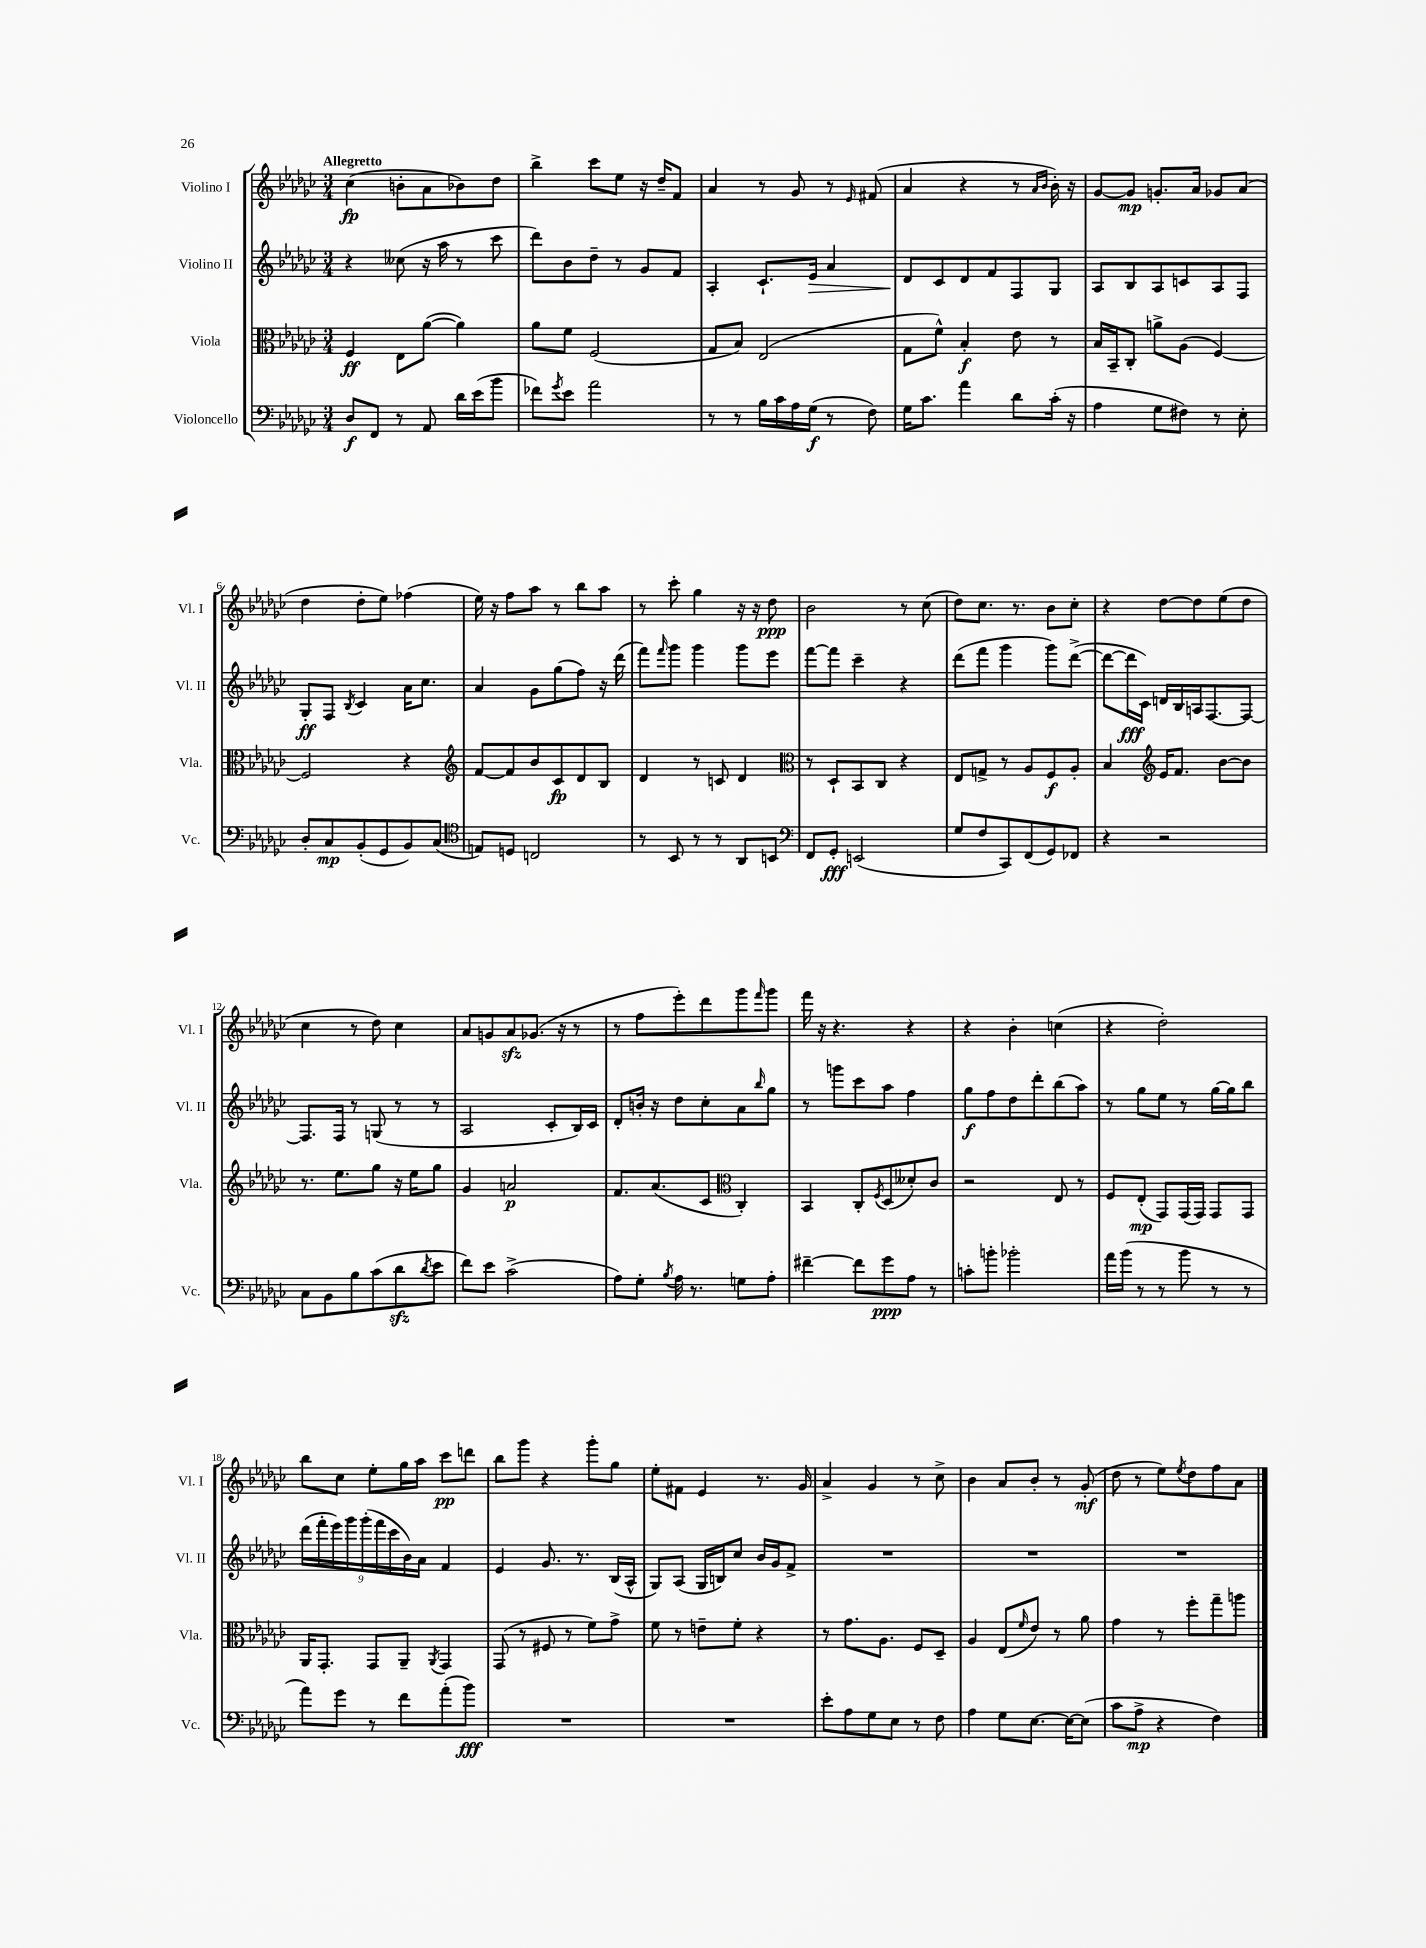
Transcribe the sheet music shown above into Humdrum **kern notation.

**kern	**kern	**kern	**kern
*staff4	*staff3	*staff2	*staff1
*clefF4	*clefC3	*clefG2	*clefG2
*k[b-e-a-d-g-c-]	*k[b-e-a-d-g-c-]	*k[b-e-a-d-g-c-]	*k[b-e-a-d-g-c-]
*M3/4	*M3/4	*M3/4	*M3/4
8D-	4F	4r	(4cc-
8FF	.	.	.
8r	8E-	(8cc--	8b'
8AA-	([8a-	16r	8a-
.	.	16aa-	.
16d-	4a-])	8r	8b-)
(16e-	.	.	.
8b-	.	8ccc-	8dd-
=	=	=	=
8f-)	8a-	8ddd-)	4bb-^
8qg-	.	.	.
8e-	8f	8b-	.
2a-	(2F	8dd-~	8ccc-
.	.	8r	8ee-
.	.	8g-	16r
.	.	.	16dd-~
.	.	8f	8f
=	=	=	=
8r	8G-	4A-'	4a-
8r	8B-)	.	.
16B-	(2E-	8.c-`	8r
16c-	.	.	.
16A-	.	.	8g-
(16G-	.	16e-	.
8r	.	4a-	8r
.	.	.	16qqe-
8F)	.	.	(8f#
=	=	=	=
16G-	8G-	8d-	4a-
8.c-	.	.	.
.	8f^^)	8c-	.
4a-	4B-'	8d-	4r
.	.	8f	.
8d-	8e-	8F	8r
.	.	.	16qqa-
.	.	.	16qqb-
(16c-'	8r	8G-	16b-')
16r	.	.	16r
=	=	=	=
4A-	16B-	8A-	[8g-
.	16BB-~	.	.
.	8C-'	8B-	8g-]
8G-	8a^	8A-	8.g'
8F#)	(8A-	8c	.
.	.	.	16a-
8r	[4F)	8A-	8g-
8E-'	.	8F	(8a-
=	=	=	=
8D-'	2F]	8G-'	4dd-
8C-	.	8F	.
.	.	8qB-	.
(8BB-'	.	4c-	8dd-'
8GG-	.	.	8ee-)
8BB-)	4r	16a-	(4ff-
.	.	8.cc-	.
(8C-	.	.	.
=	=	=	=
*clefC4	*clefG2	*	*
8E)	[8f	4a-	16ee-)
.	.	.	16r
8D	8f]	.	8ff
2C	8b-	8g-	8aa-
.	8c-	(8gg-	8r
.	8d-	8ff)	8bb-
.	8B-	16r	8aa-
.	.	(16ddd-	.
=	=	=	=
8r	4d-	8fff)	8r
.	.	16qqfff	.
8BB-	.	8ggg-	8ccc-'
8r	8r	4ggg-	4gg-
8r	8c	.	.
8AA-	4d-	8ggg-	16r
.	.	.	16r
8BB	.	8eee-	8dd-
=	=	=	=
*clefF4	*clefC3	*	*
8FF	8r	[8fff	2b-
8GG-'	8D-`	8fff]	.
(2EE	8BB-	4ccc-~	.
.	8C-	.	.
.	4r	4r	8r
.	.	.	(8cc-
=	=	=	=
8G-	8E-	(8ddd-	8dd-)
8F	8G^	8fff	8.cc-
8CC-)	8r	4ggg-	.
.	.	.	8.r
(8FF	8A-	.	.
8GG-)	8F	8ggg-)	8b-
8FF-	8A-'	([8ddd-^	8cc-'
=	=	=	=
4r	4B-	8ddd-_	4r
.	.	16ddd-]	.
.	.	16c-)	.
*	*clefG2	*	*
2r	16e-	16d	[8dd-
.	8.f	16B-	.
.	.	16A	8dd-]
.	.	[8.F	.
.	[8b-	.	(8ee-
.	8b-]	8F_	8dd-
=	=	=	=
8C-	8.r	8.F]	4cc-
8BB-	.	.	.
.	8.ee-	16F	.
8B-	.	8r	8r
(8c-	8gg-	(8G	8dd-)
8d-	16r	8r	4cc-
.	16ee-	.	.
8qd-	.	.	.
8e-	8gg-	8r	.
=	=	=	=
8f)	4g-	2A-	8a-
8e-	.	.	8g
(2c-^	2a	.	8a-
.	.	.	(8.g-
.	.	8c-'	.
.	.	.	16r
.	.	16B-)	8r
.	.	16c-	.
=	=	=	=
8A-)	8.f	8d-'	8r
8G-'	.	16b'	8ff
.	(8.a-	16r	.
8qB-	.	.	.
16A-	.	8dd-	8eee-')
8.r	.	.	.
.	8c-	8cc-'	8ddd-
*	*clefC3	*	*
8G	4C-')	8a-	8ggg-
.	.	16qqbb-	16qqfff
8A-'	.	8gg-	8ggg-
=	=	=	=
[4f#~	4BB-	8r	16fff
.	.	.	16r
.	.	8ggg	4.r
8f#]	8C-'	8ccc-	.
.	8qF	.	.
8g-	(8D-	8aa-	.
8A-	8d--')	4ff	4r
8r	8c-	.	.
=	=	=	=
8c'	2r	8gg-	4r
8b'	.	8ff	.
2b-'	.	8dd-	4b-'
.	.	8ddd-'	.
.	8E-	(8bb-	(4cc
.	8r	8aa-)	.
=	=	=	=
16a-	8F	8r	4r
(16b-	.	.	.
8r	(8E-'	8gg-	.
8r	8GG-)	8ee-	2dd-')
8b-	(16GG-	8r	.
.	16GG-)	.	.
8r	8GG-	[16gg-	.
.	.	16gg-]	.
8r	8GG-	8bb-	.
=	=	=	=
8a-)	16AA-	(18ddd-	8bb-
.	.	18fff'	.
.	8.GG-'	.	.
.	.	18eee-)	.
8g-	.	.	8cc-
.	.	18ggg-	.
.	.	(18ggg-'	.
8r	8GG-	.	8ee-'
.	.	18fff	.
.	.	18ccc-	.
8f	8AA-~	.	16gg-
.	.	18b-)	.
.	.	.	16aa-
.	.	18a-	.
.	8qAA-	.	.
(8a-'	4GG-	4f	8ccc-
8b-)	.	.	8ddd
=	=	=	=
2.r	(8GG-	4e-	8bb-
.	8r	.	8ggg-
.	8F#	8.g-	4r
.	8r	.	.
.	.	8.r	.
.	8f)	.	8ggg-'
.	8g-^	(16B-	8gg-
.	.	16A-^^	.
=	=	=	=
2.r	8f	8G-)	8ee-'
.	8r	(8A-	8f#
.	8e~	16G-	4e-
.	.	16B)	.
.	8f'	8cc-	.
.	4r	16b-	8.r
.	.	16g-	.
.	.	8f^	.
.	.	.	16g-
=	=	=	=
8e-'	8r	2.r	4a-^
8A-	8.g-	.	.
8G-	.	.	4g-
.	8.A-	.	.
8E-	.	.	.
8r	8F	.	8r
8F	8D-~	.	8cc-^
=	=	=	=
4A-	4A-	2.r	4b-
8G-	(8E-	.	8a-
.	16qqf	.	.
[8.E-	8e-)	.	8b-'
.	8r	.	8r
16E-_	.	.	.
(8E-]	8a-	.	(8g-'
=	=	=	=
8c-	4g-	2.r	8dd-
8A-^	.	.	8r
4r	8r	.	8ee-)
.	.	.	8qee-
.	8ff'	.	8dd-
4F)	8gg-~	.	8ff
.	8aa	.	8a-
==	==	==	==
*-	*-	*-	*-
